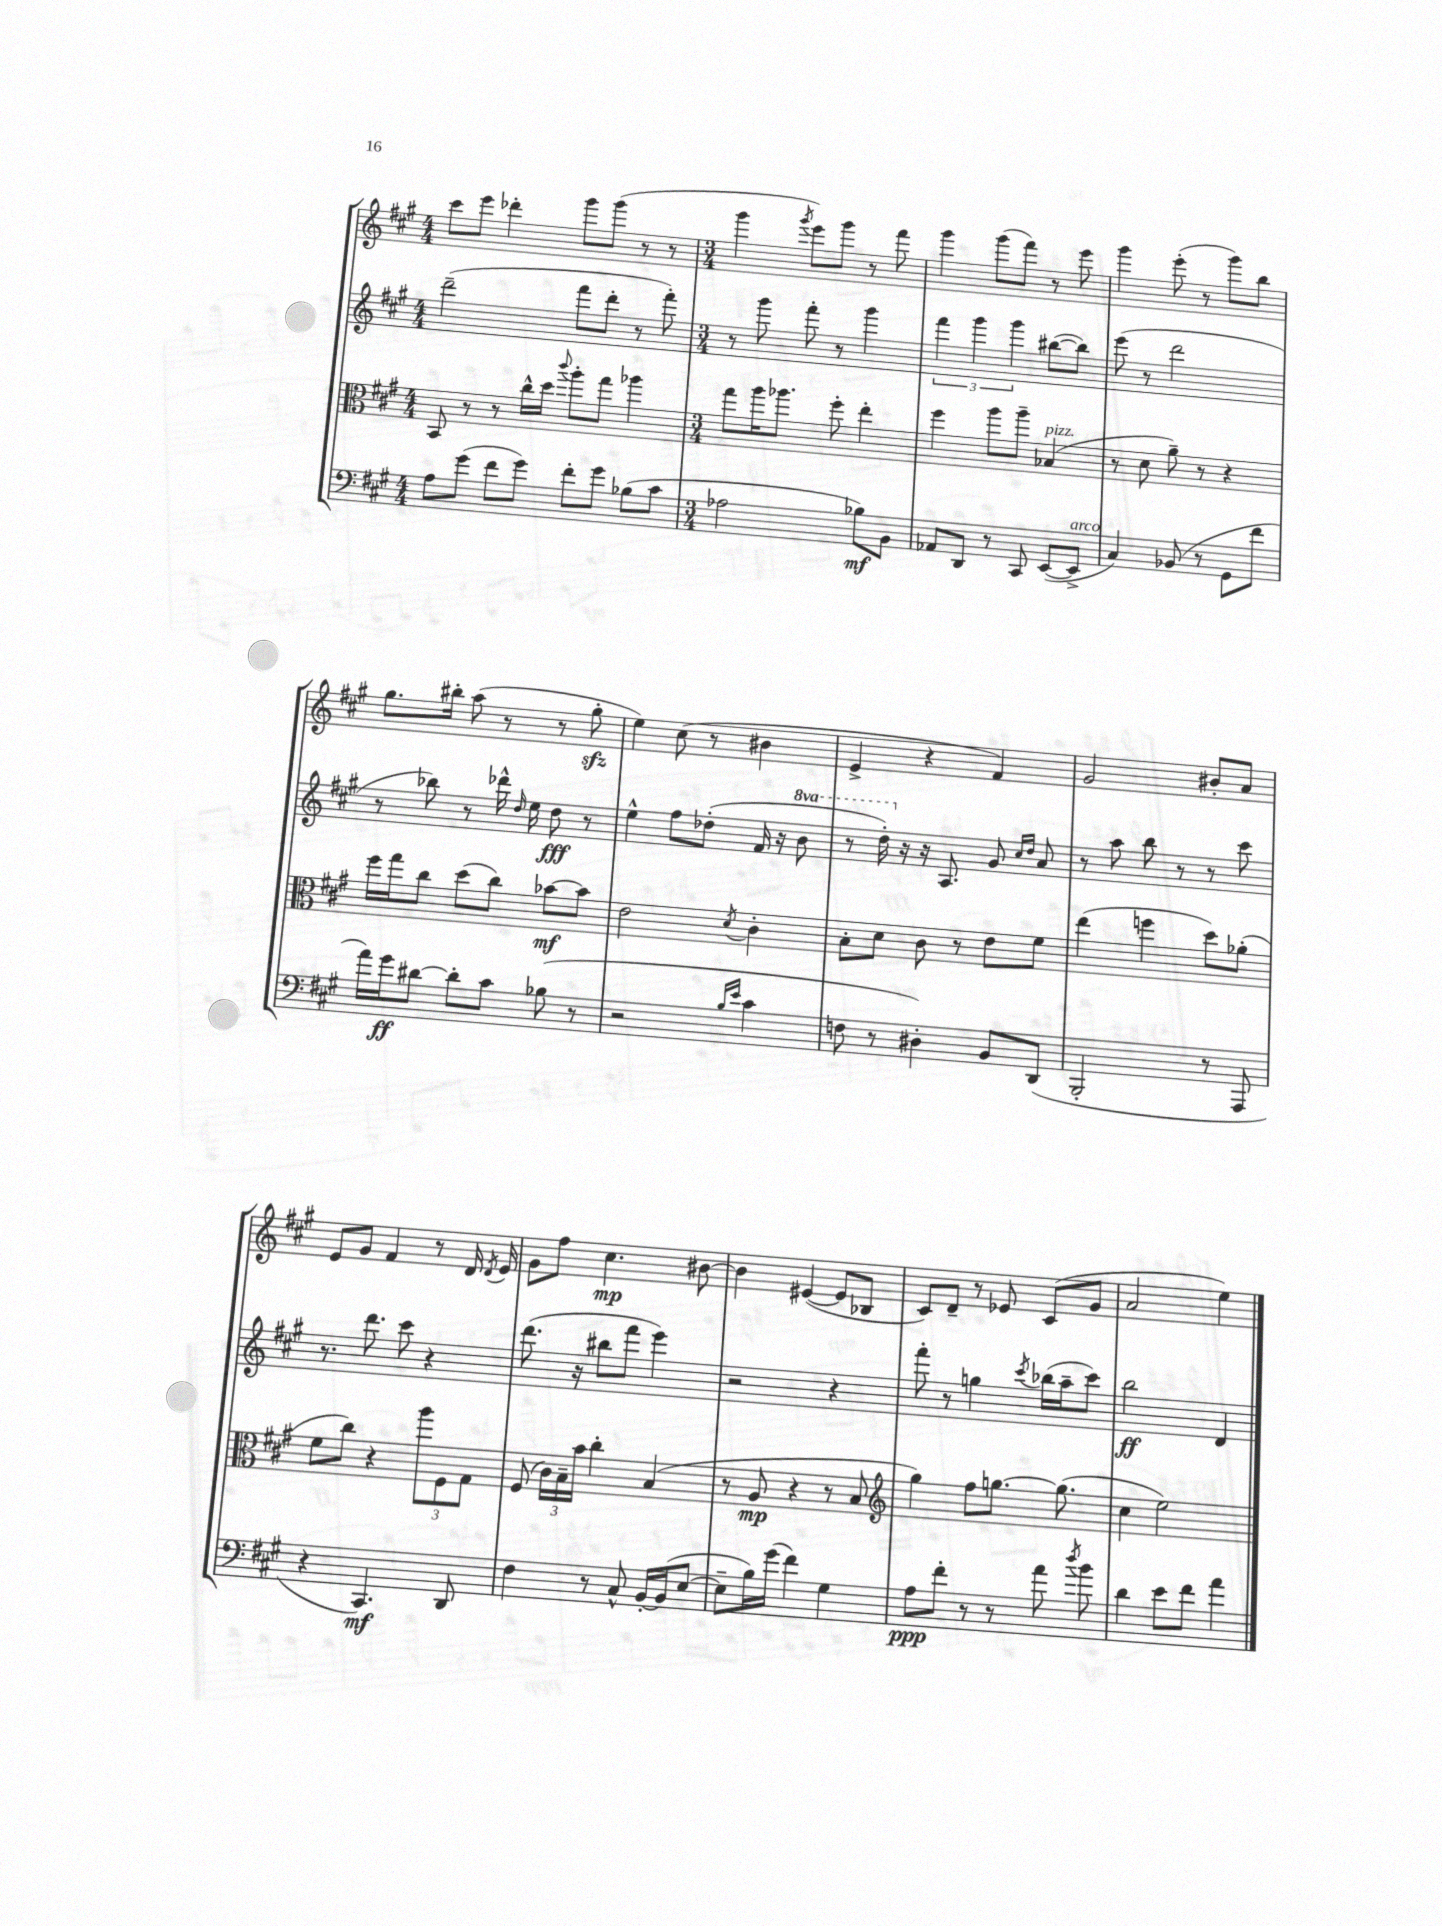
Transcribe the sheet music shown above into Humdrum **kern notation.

**kern	**dynam	**kern	**dynam	**kern	**dynam	**kern	**dynam
*part4	*part4	*part3	*part3	*part2	*part2	*part1	*part1
*staff4	*staff4	*staff3	*staff3	*staff2	*staff2	*staff1	*staff1
*clefF4	*	*clefC3	*	*clefG2	*	*clefG2	*
*k[f#c#g#]	*	*k[f#c#g#]	*	*k[f#c#g#]	*	*k[f#c#g#]	*
*M4/4	*	*M4/4	*	*M4/4	*	*M4/4	*
=21	=21	=21	=21	=21	=21	=21	=21
8A\L	.	8BB/	.	(2ddd~\	.	8ccc#\L	.
(8g#\J	.	8r	.	.	.	8eee\J	.
8f#\L	.	8r	.	.	.	4ddd-X'\	.
8g#\J)	.	16cc#^^\LL	.	.	.	.	.
.	.	16dd\JJ	.	.	.	.	.
.	.	8qqccc#/	.	.	.	.	.
8f#'\L	.	8aa'\L	.	8fff#\L	.	8ggg#\L	.
8g#\J	.	8gg#\J	.	8ddd'\J	.	(8ggg#\J	.
(8B-X\L	.	4aa-X\	.	8r	.	8r	.
8c#\J	.	.	.	8fff#'\)	.	8r	.
=22	=22	=22	=22	=22	=22	=22	=22
*M3/4	*	*M3/4	*	*M3/4	*	*M3/4	*
2A-X\	.	8gg#\L	.	8r	.	4ggg#\	.
.	.	16aa\K	.	8ggg#\	.	.	.
.	.	8.aa-X\J	.	.	.	.	.
.	.	.	.	.	.	8qggg#/	.
.	.	.	.	8fff#'\	.	8eee\L)	.
.	.	8ff#'\	.	8r	.	8ggg#\J	.
8B-X\L)	mf	4ee'\	.	4ggg#\	.	8r	.
8BB\J	.	.	.	.	.	8fff#\	.
=23	=23	=23	=23	=23	=23	=23	=23
8AA-X/L	.	4ff#\	.	6fff#\	.	4ggg#\	.
8DD/J	.	.	.	.	.	.	.
.	.	.	.	6ggg#\	.	.	.
8r	.	8aa\L	.	.	.	(8ggg#\L	.
.	.	.	.	6ggg#\	.	.	.
8CC#/	.	8aa~\J	.	.	.	8fff#\J)	.
!	!	!LO:TX:a:i:t=pizz.	!	!	!	!	!
([8EE/L	.	(4B-X/	.	([8bb#X\L	.	8r	.
!LO:TX:a:i:t=arco	!	!	!	!	!	!	!
8EE^/J]	.	.	.	8bb#\J])	.	8eee\	.
=24	=24	=24	=24	=24	=24	=24	=24
4C#/)	.	8r	.	(8eee\	.	4ggg#\	.
.	.	8d\	.	8r	.	.	.
(8BB-X/	.	8a~\)	.	2ddd\	.	(8eee'\	.
8r	.	8r	.	.	.	8r	.
8GG#\L	.	4r	.	.	.	8ggg#\L)	.
8f#\J	.	.	.	.	.	8bb\J	.
!!LO:LB:g=z
=25	=25	=25	=25	=25	=25	=25	=25
16a\LL)	.	16ff#\LL	.	8r	.	8.gg#\L	.
16g#\J	ff	16gg#\J	.	.	.	.	.
[8d#X\J	.	8cc#\J	.	8bb-X\)	.	.	.
.	.	.	.	.	.	16bb#X'\Jk	.
8d#'\L]	.	(8dd\L	.	8r	.	(8aa\	.
8c#\J	.	8cc#\J)	.	16ddd-X^^\	.	8r	.
.	.	.	.	16qqdd/	.	.	.
.	.	.	.	16ee\	.	.	.
(8B-X\	.	[8b-X\L	mf	8dd\	fff	8r	.
8r	.	8b-\J]	.	8r	.	8gg#zz'\	.
=26	=26	=26	=26	=26	=26	=26	=26
2r	.	2e\	.	4ee^^\	.	4ee\)	.
.	.	.	.	8ff#\L	.	(8cc#\	.
.	.	.	.	(8dd-X'\J	.	8r	.
16qqB/LL	.	.	.	.	.	.	.
16qqe/JJ	.	8qd/	.	.	.	.	.
4c#\	.	4c#'\	.	16f#/	.	4b#X\	.
.	.	.	.	16r	.	.	.
*	*	*	*	*8va	*	*	*
.	.	.	.	8bb\	.	.	.
=27	=27	=27	=27	=27	=27	=27	=27
8Fn\	.	8B'\L	.	8r	.	4e^/	.
8r	.	8d\J	.	16ddd'\)	.	.	.
*	*	*	*	*X8va	*	*	*
.	.	.	.	16r	.	.	.
4D#X'\)	.	8c#\	.	16r	.	4r	.
.	.	.	.	8.A/	.	.	.
.	.	8r	.	.	.	.	.
8BB/L	.	8e\L	.	8g#/	.	4f#/)	.
.	.	.	.	16qqcc#/LL	.	.	.
.	.	.	.	16qqdd/JJ	.	.	.
(8DD/J	.	8f#\J	.	8a/	.	.	.
=28	=28	=28	=28	=28	=28	=28	=28
2BBB'/	.	(4ee\	.	8r	.	2g#/	.
.	.	.	.	8aa\	.	.	.
.	.	4ffn\	.	8bb\	.	.	.
.	.	.	.	8r	.	.	.
8r	.	8dd\L)	.	8r	.	8b#X'/L	.
8AAA/	.	(8a-X'\J	.	8ccc#\	.	8a/J	.
!!LO:LB:g=z
=29	=29	=29	=29	=29	=29	=29	=29
4r	.	8f#\L	.	8.r	.	8e/L	.
.	.	8cc#\J)	.	.	.	8g#/J	.
.	.	.	.	8.ddd\	.	.	.
4.CC#/)	mf	4r	.	.	.	4f#/	.
.	.	.	.	8ccc#\	.	.	.
.	.	12aa\L	.	4r	.	8r	.
.	.	12F#\	.	.	.	.	.
8DD/	.	.	.	.	.	16d/	.
.	.	12G#\J	.	.	.	.	.
.	.	.	.	.	.	8qd/	.
.	.	.	.	.	.	16e/	.
=30	=30	=30	=30	=30	=30	=30	=30
4F#\	.	(8F#/	.	(8.ddd\	.	8g#\L	.
.	.	24c#\LL)	.	.	.	8ff#\J	.
.	.	24B~\	.	.	.	.	.
.	.	.	.	16r	.	.	.
.	.	24b\JJ	.	.	.	.	.
8r	.	4cc#'\	.	8bb#X\L	.	4.cc#\	mp
8C#^^/	.	.	.	8fff#\J	.	.	.
[16BB'/LL	.	(4B/	.	4eee\)	.	.	.
(16BB/J]	.	.	.	.	.	.	.
[8E/J	.	.	.	.	.	[8b#X\	.
=31	=31	=31	=31	=31	=31	=31	=31
8E~\L]	.	8r	.	2r	.	4b#\]	.
16B\L)	.	8A/	mp	.	.	.	.
(16g#\JJ	.	.	.	.	.	.	.
4f#\)	.	4r	.	.	.	([4e#X/	.
4G#\	.	8r	.	4r	.	8e#/L]	.
.	.	8B/	.	.	.	8B-X/J	.
=32	=32	=32	=32	=32	=32	=32	=32
*	*	*clefG2	*	*	*	*	*
8A\L	ppp	4gg#\)	.	8fff#'\	.	8c#/L)	.
8f#'\J	.	.	.	8r	.	8d~/J	.
8r	.	8ff#\L	.	4ggn\	.	8r	.
8r	.	[8.ggn\J	.	.	.	8e-X/	.
.	.	.	.	8qccc#/	.	.	.
8a\	.	.	.	(16bb-X\LL	.	(8c#/L	.
.	.	(8.gg\]	.	16aa~\J	.	.	.
8qdd/	.	.	.	.	.	.	.
8b\	.	.	.	8ccc#\J)	.	8g#/J	.
=33	=33	=33	=33	=33	=33	=33	=33
4d\	.	4cc#\	.	2bb\	ff	2a/	.
8e\L	.	2ee\)	.	.	.	.	.
8f#\J	.	.	.	.	.	.	.
4a\	.	.	.	4d/	.	4ee\)	.
==	==	==	==	==	==	==	==
*-	*-	*-	*-	*-	*-	*-	*-
